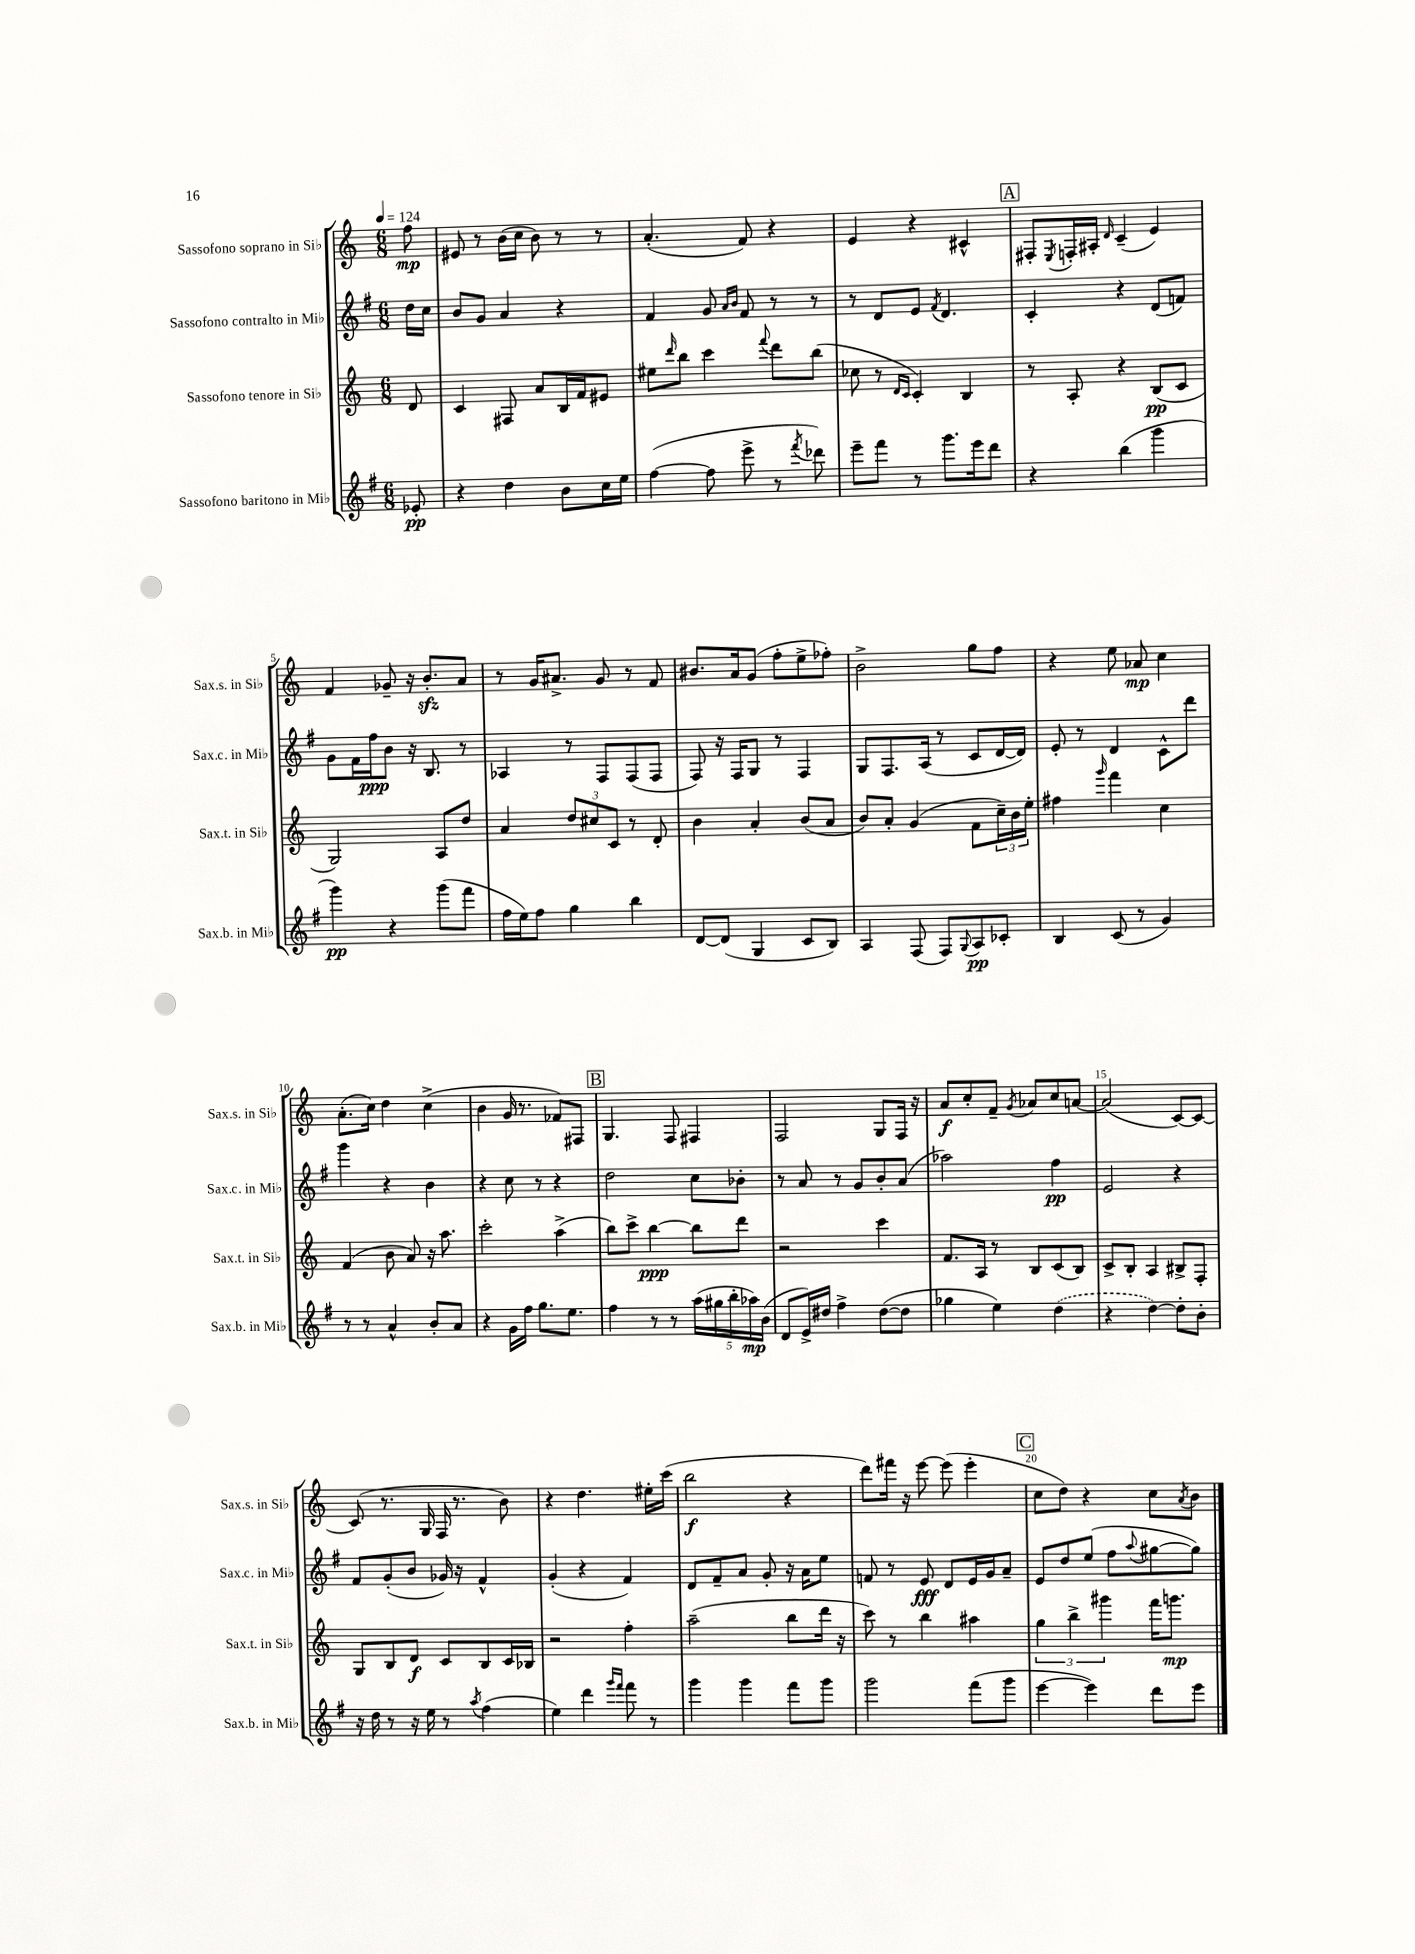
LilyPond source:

<<
\new StaffGroup <<
\new Staff = "s0" \with { instrumentName = "Sassofono soprano in Sib" shortInstrumentName = "Sax.s. in Sib" } {
    \clef treble \key c \major \numericTimeSignature \time 6/8 \partial 8 \tempo 4 = 124
    f''8\mp |
    eis'8 r8 b'16( c''16 b'8) r8 r8 |
    a'4.-.( f'8) r4 |
    e'4 r4 cis'4-^ |
    \mark \markup { \box "A" } fis8-. \acciaccatura { e8 } f16-. ais16-. \grace { d'16 } c'4--( e'4) |
    f'4 ges'8-- r16 b'8.-.\sfz a'8 |
    r8 g'16 ais'8.-> g'8 r8 f'8 |
    bis'8. a'16 g'8( f''8-. e''8-> fes''8-.) |
    b'2-> g''8 f''8 |
    r4 e''8 aes'8\mp c''4 |
    a'8.-.( c''16) d''4 c''4->( |
    b'4 g'16 r8. fes'8) fis8 |
    \mark \markup { \box "B" } g4. f8 fis4 |
    f2 g8 f16 r16 |
    a'8\f c''8-. f'8-- \acciaccatura { g'8 } aes'8 c''8 a'8~ |
    a'2( c'8~) c'8~ |
    c'8( r8. g16 f16 r8. b'8) |
    r4 d''4. eis''16-. c'''16( |
    b''2\f r4 |
    d'''8) fis'''16 r16 e'''8~ e'''8( e'''4-. |
    \mark \markup { \box "C" } c''8 d''8) r4 c''8 \acciaccatura { a'8 } b'8 \bar "|." |
}
\new Staff = "s1" \with { instrumentName = "Sassofono contralto in Mib" shortInstrumentName = "Sax.c. in Mib" } {
    \clef treble \key g \major \numericTimeSignature \time 6/8 \partial 8
    d''16 c''16 |
    b'8 g'8 a'4 r4 |
    fis'4 g'8 \grace { a'16 b'16 } fis'8 r8 r8 |
    r8 d'8 e'8 \acciaccatura { fis'8 } d'4. |
    \mark \markup { \box "A" } c'4-. r4 d'8( f'8) |
    g'8 fis'16 fis''16\ppp b'8 r16 b8. r8 |
    aes4 r8 fis8 fis8( fis8 |
    fis8) r16 fis16 g8 r8 fis4 |
    g8 fis8. a16( r8 c'8 d'16~ d'16) |
    e'8-. r8 d'4 c'8-^ d'''8 |
    g'''4 r4 b'4 |
    r4 c''8 r8 r4 |
    \mark \markup { \box "B" } d''2 c''8 bes'8-. |
    r8 a'8 r8 g'8 b'8-. a'8( |
    aes''2) fis''4\pp |
    e'2 r4 |
    fis'8 g'8-.( b'8 ges'16) r16 fis'4-^ |
    g'4-.( r4 fis'4) |
    d'8 fis'8-- a'8 g'8-. r16 a'16 e''8 |
    f'8 r8 e'8\fff d'8 e'16 g'16 a'8-- |
    \mark \markup { \box "C" } e'8 d''8 e''8( fis''8 \appoggiatura { a''8 } gis''8~ gis''8) \bar "|." |
}
\new Staff = "s2" \with { instrumentName = "Sassofono tenore in Sib" shortInstrumentName = "Sax.t. in Sib" } {
    \clef treble \key c \major \numericTimeSignature \time 6/8 \partial 8
    d'8 |
    c'4 fis8 a'8 b16 f'16 eis'8 |
    eis''8 \grace { d'''16 } b''8 c'''4 \appoggiatura { f'''8 } d'''8 b''8( |
    ces''8 r8 \grace { d'16 c'16 } c'4-.) b4 |
    \mark \markup { \box "A" } r8 a8-. r4 b8\pp( c'8 |
    g2) a8 d''8 |
    a'4 \tuplet 3/2 { d''8 cis''8 c'8 } r8 d'8-. |
    b'4 a'4-. b'8( a'8 |
    b'8) a'8-. g'4( f'8 \tuplet 3/2 { c''16--) b'16 e''16-. } |
    fis''4 \grace { g'''16 } f'''4 c''4 |
    f'4( b'8 a'8) r16 a''8. |
    c'''2-. a''4->( |
    \mark \markup { \box "B" } b''8) c'''8-> b''4~\ppp b''8 d'''8 |
    r2 c'''4 |
    f'8. a16 r8 b8 c'8( b8) |
    c'8-> b8-. a4 bis8-> f8-. |
    g8 b8 d'8\f c'8 b8 c'16 bes16 |
    r2 f''4-. |
    a''2--( b''8 d'''16 r16 |
    c'''8) r8 b''4 ais''4 |
    \mark \markup { \box "C" } \tuplet 3/2 { g''4 b''4-> gis'''4 } f'''16 g'''8.\mp \bar "|." |
}
\new Staff = "s3" \with { instrumentName = "Sassofono baritono in Mib" shortInstrumentName = "Sax.b. in Mib" } {
    \clef treble \key g \major \numericTimeSignature \time 6/8 \partial 8
    ees'8-.\pp |
    r4 d''4 b'8 c''16 e''16 |
    fis''4~( fis''8 e'''8-> r8 \acciaccatura { fis'''8 } des'''8) |
    e'''8-- fis'''8 r8 g'''8. e'''16 d'''8 |
    \mark \markup { \box "A" } r4 b''4( g'''4 |
    g'''4\pp) r4 g'''8( fis'''8 |
    fis''16 e''16) fis''8 g''4 b''4 |
    d'8~ d'8( g4 c'8 b8) |
    a4 fis8( fis8) \appoggiatura { g8 } a8\pp ces'8-. |
    b4 c'8( r8 g'4) |
    r8 r8 a'4-^ b'8-. a'8 |
    r4 g'16 fis''16 g''8. e''8. |
    \mark \markup { \box "B" } fis''4 r8 r8 \tuplet 5/4 { a''16( gis''16 b''16-. aes''16\mp) b'16( } |
    d'8 e'16->) dis''16 fis''4-> dis''8~( dis''8 |
    ges''4 e''4) \once \slurDashed d''4( |
    r4 d''4~) d''8-. b'8-. |
    r16 d''16 r8 r16 e''16 r8 \acciaccatura { a''8 } fis''4( |
    e''4) d'''4 \grace { g'''16 fis'''16 } fis'''8 r8 |
    g'''4 g'''4 fis'''8 g'''8 |
    g'''2 fis'''8( g'''8 |
    \mark \markup { \box "C" } e'''4~ e'''4) d'''8 e'''8 \bar "|." |
}
>>
>>
\layout { \context { \Score \override BarNumber.break-visibility = ##(#f #t #t) barNumberVisibility = #(every-nth-bar-number-visible 5) } }
